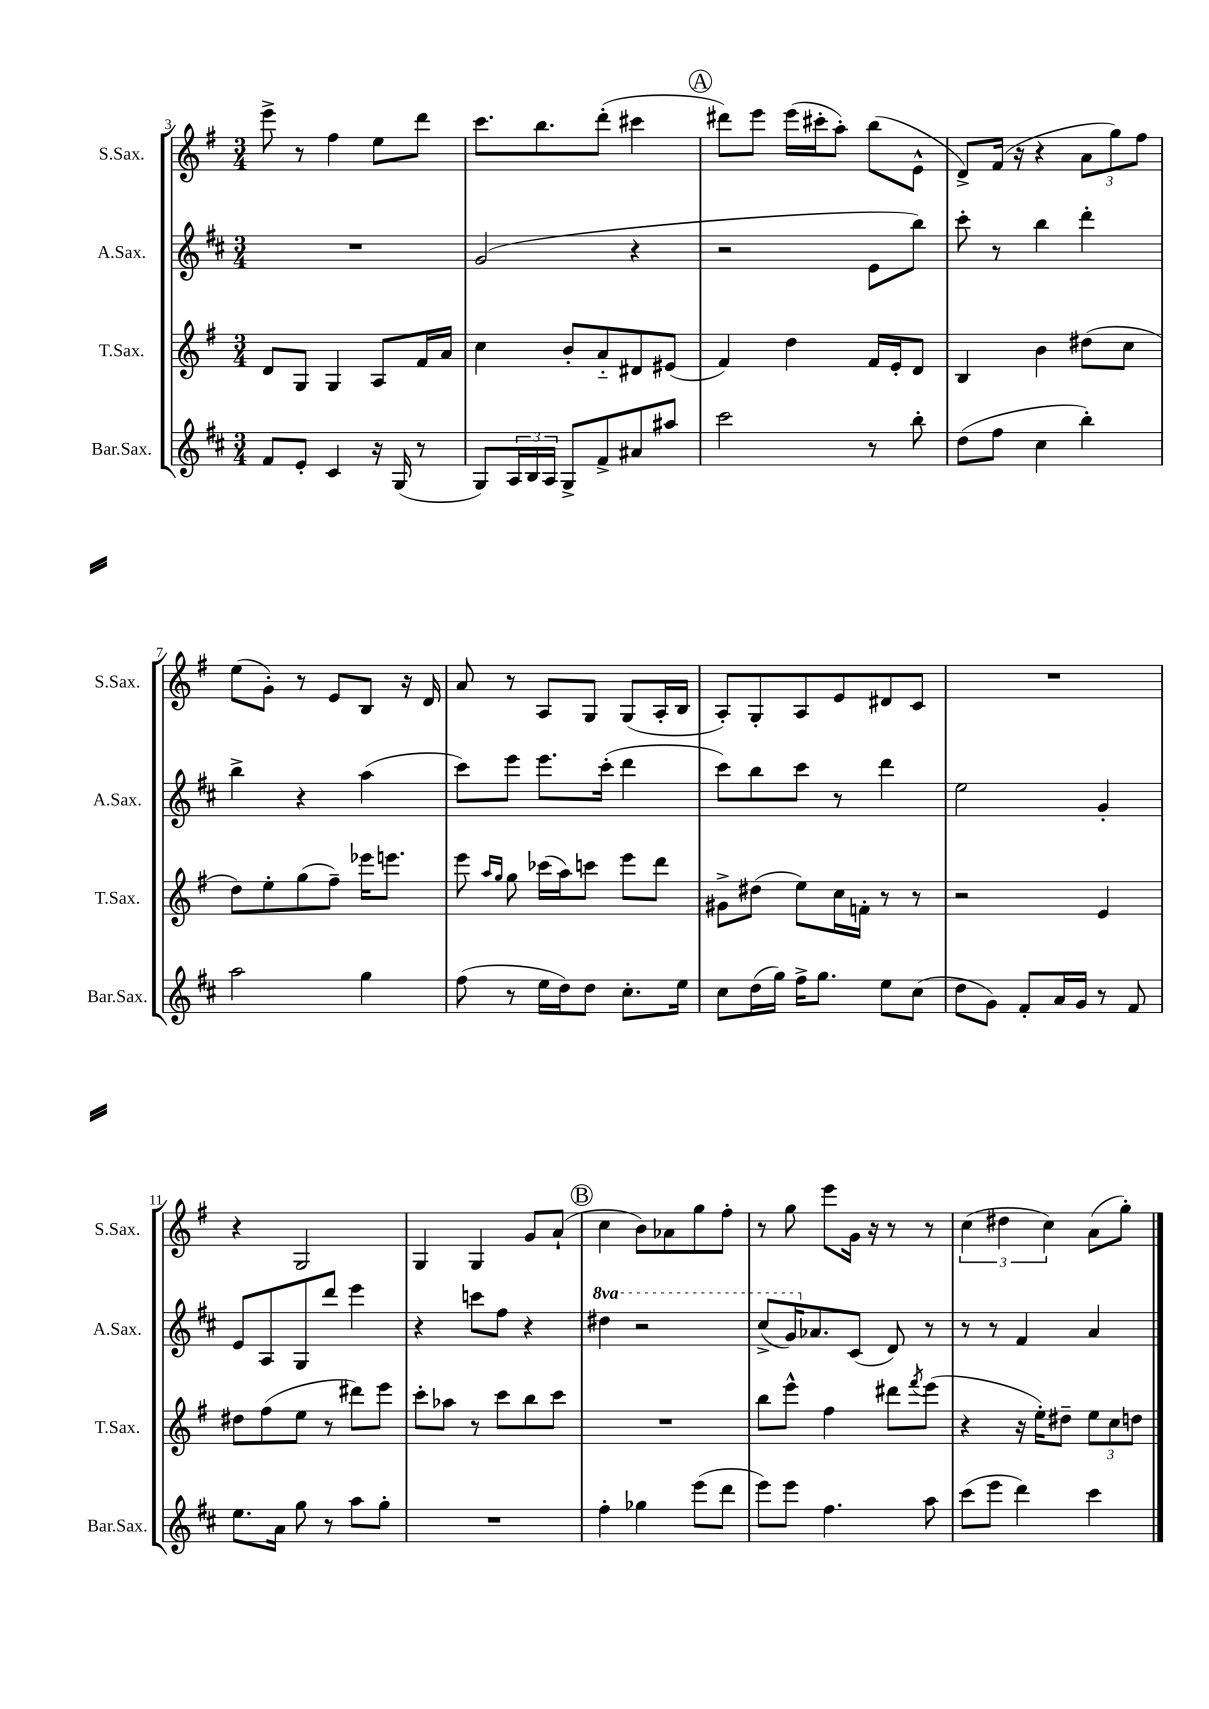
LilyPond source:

<<
\new StaffGroup <<
\new Staff = "s0" \with { instrumentName = "S.Sax." shortInstrumentName = "S.Sax." } {
    \clef treble \key g \major \numericTimeSignature \time 3/4
    e'''8-> r8 fis''4 e''8 d'''8 |
    c'''8. b''8. d'''8-.( cis'''4 |
    \mark \markup { \circle "A" } dis'''8) e'''8 e'''16( cis'''16-. a''8-.) b''8( e'8-^ |
    d'8->) fis'16( r16 r4 \tuplet 3/2 { a'8 g''8) fis''8 } |
    e''8( g'8-.) r8 e'8 b8 r16 d'16 |
    a'8 r8 a8 g8 g8( a16-. b16 |
    a8-.) g8-. a8 e'8 dis'8 c'8 |
    R2. |
    r4 g2 |
    g4 g4 g'8 a'8-!( |
    \mark \markup { \circle "B" } c''4 b'8) aes'8 g''8 fis''8-. |
    r8 g''8 e'''8 g'16 r16 r8 r8 |
    \tuplet 3/2 { c''4( dis''4 c''4) } a'8( g''8-.) \bar "|." |
}
\new Staff = "s1" \with { instrumentName = "A.Sax." shortInstrumentName = "A.Sax." } {
    \clef treble \key d \major \numericTimeSignature \time 3/4 \set Staff.ottavationMarkups = #ottavation-simple-ordinals
    R2. |
    g'2( r4 |
    \mark \markup { \circle "A" } r2 e'8 b''8) |
    cis'''8-. r8 b''4 d'''4-. |
    b''4-> r4 a''4( |
    cis'''8) e'''8 e'''8. cis'''16-.( d'''4 |
    cis'''8) b''8 cis'''8 r8 d'''4 |
    e''2 g'4-. |
    e'8 a8 g8 d'''8 e'''4 |
    r4 c'''8 fis''8 r4 |
    \mark \markup { \circle "B" } \ottava #1 dis'''4 r2 |
    cis'''8->( g''16) \ottava #0 aes'8. cis'8( d'8) r8 |
    r8 r8 fis'4 a'4 \bar "|." |
}
\new Staff = "s2" \with { instrumentName = "T.Sax." shortInstrumentName = "T.Sax." } {
    \clef treble \key g \major \numericTimeSignature \time 3/4
    d'8 g8 g4 a8 fis'16 a'16 |
    c''4 b'8-. a'8-_ dis'8 eis'8( |
    \mark \markup { \circle "A" } fis'4) d''4 fis'16 e'16-. d'8 |
    b4 b'4 dis''8( c''8 |
    d''8) e''8-. g''8( fis''8--) ees'''16 e'''8. |
    e'''8 \grace { a''16 g''16 } g''8 ces'''16( a''16) c'''8 e'''8 d'''8 |
    gis'8-> dis''8( e''8) c''16 f'16-. r8 r8 |
    r2 e'4 |
    dis''8 fis''8( e''8 r8 dis'''8) e'''8 |
    c'''8-. aes''8 r8 c'''8 b''8 c'''8 |
    \mark \markup { \circle "B" } R2. |
    b''8 e'''8-^ fis''4 dis'''8 \acciaccatura { fis'''8 } e'''8( |
    r4 r16 e''16-.) dis''8-- \tuplet 3/2 { e''8 c''8 d''8 } \bar "|." |
}
\new Staff = "s3" \with { instrumentName = "Bar.Sax." shortInstrumentName = "Bar.Sax." } {
    \clef treble \key d \major \numericTimeSignature \time 3/4
    fis'8 e'8-. cis'4 r16 g16( r8 |
    g8) \tuplet 3/2 { a16 b16 a16 } g8-> fis'8-> ais'8 ais''8 |
    \mark \markup { \circle "A" } cis'''2 r8 b''8-. |
    d''8( fis''8 cis''4 b''4-.) |
    a''2 g''4 |
    fis''8( r8 e''16 d''16) d''8 cis''8.-. e''16 |
    cis''8 d''16( g''16) fis''16-> g''8. e''8 cis''8( |
    d''8 g'8) fis'8-. a'16 g'16 r8 fis'8 |
    e''8. a'16 g''8 r8 a''8 g''8-. |
    R2. |
    \mark \markup { \circle "B" } fis''4-. ges''4 e'''8( d'''8 |
    e'''8) e'''8 fis''4. a''8 |
    cis'''8( e'''8 d'''4) cis'''4 \bar "|." |
}
>>
>>
\layout { \context { \Score currentBarNumber = #3 } }
